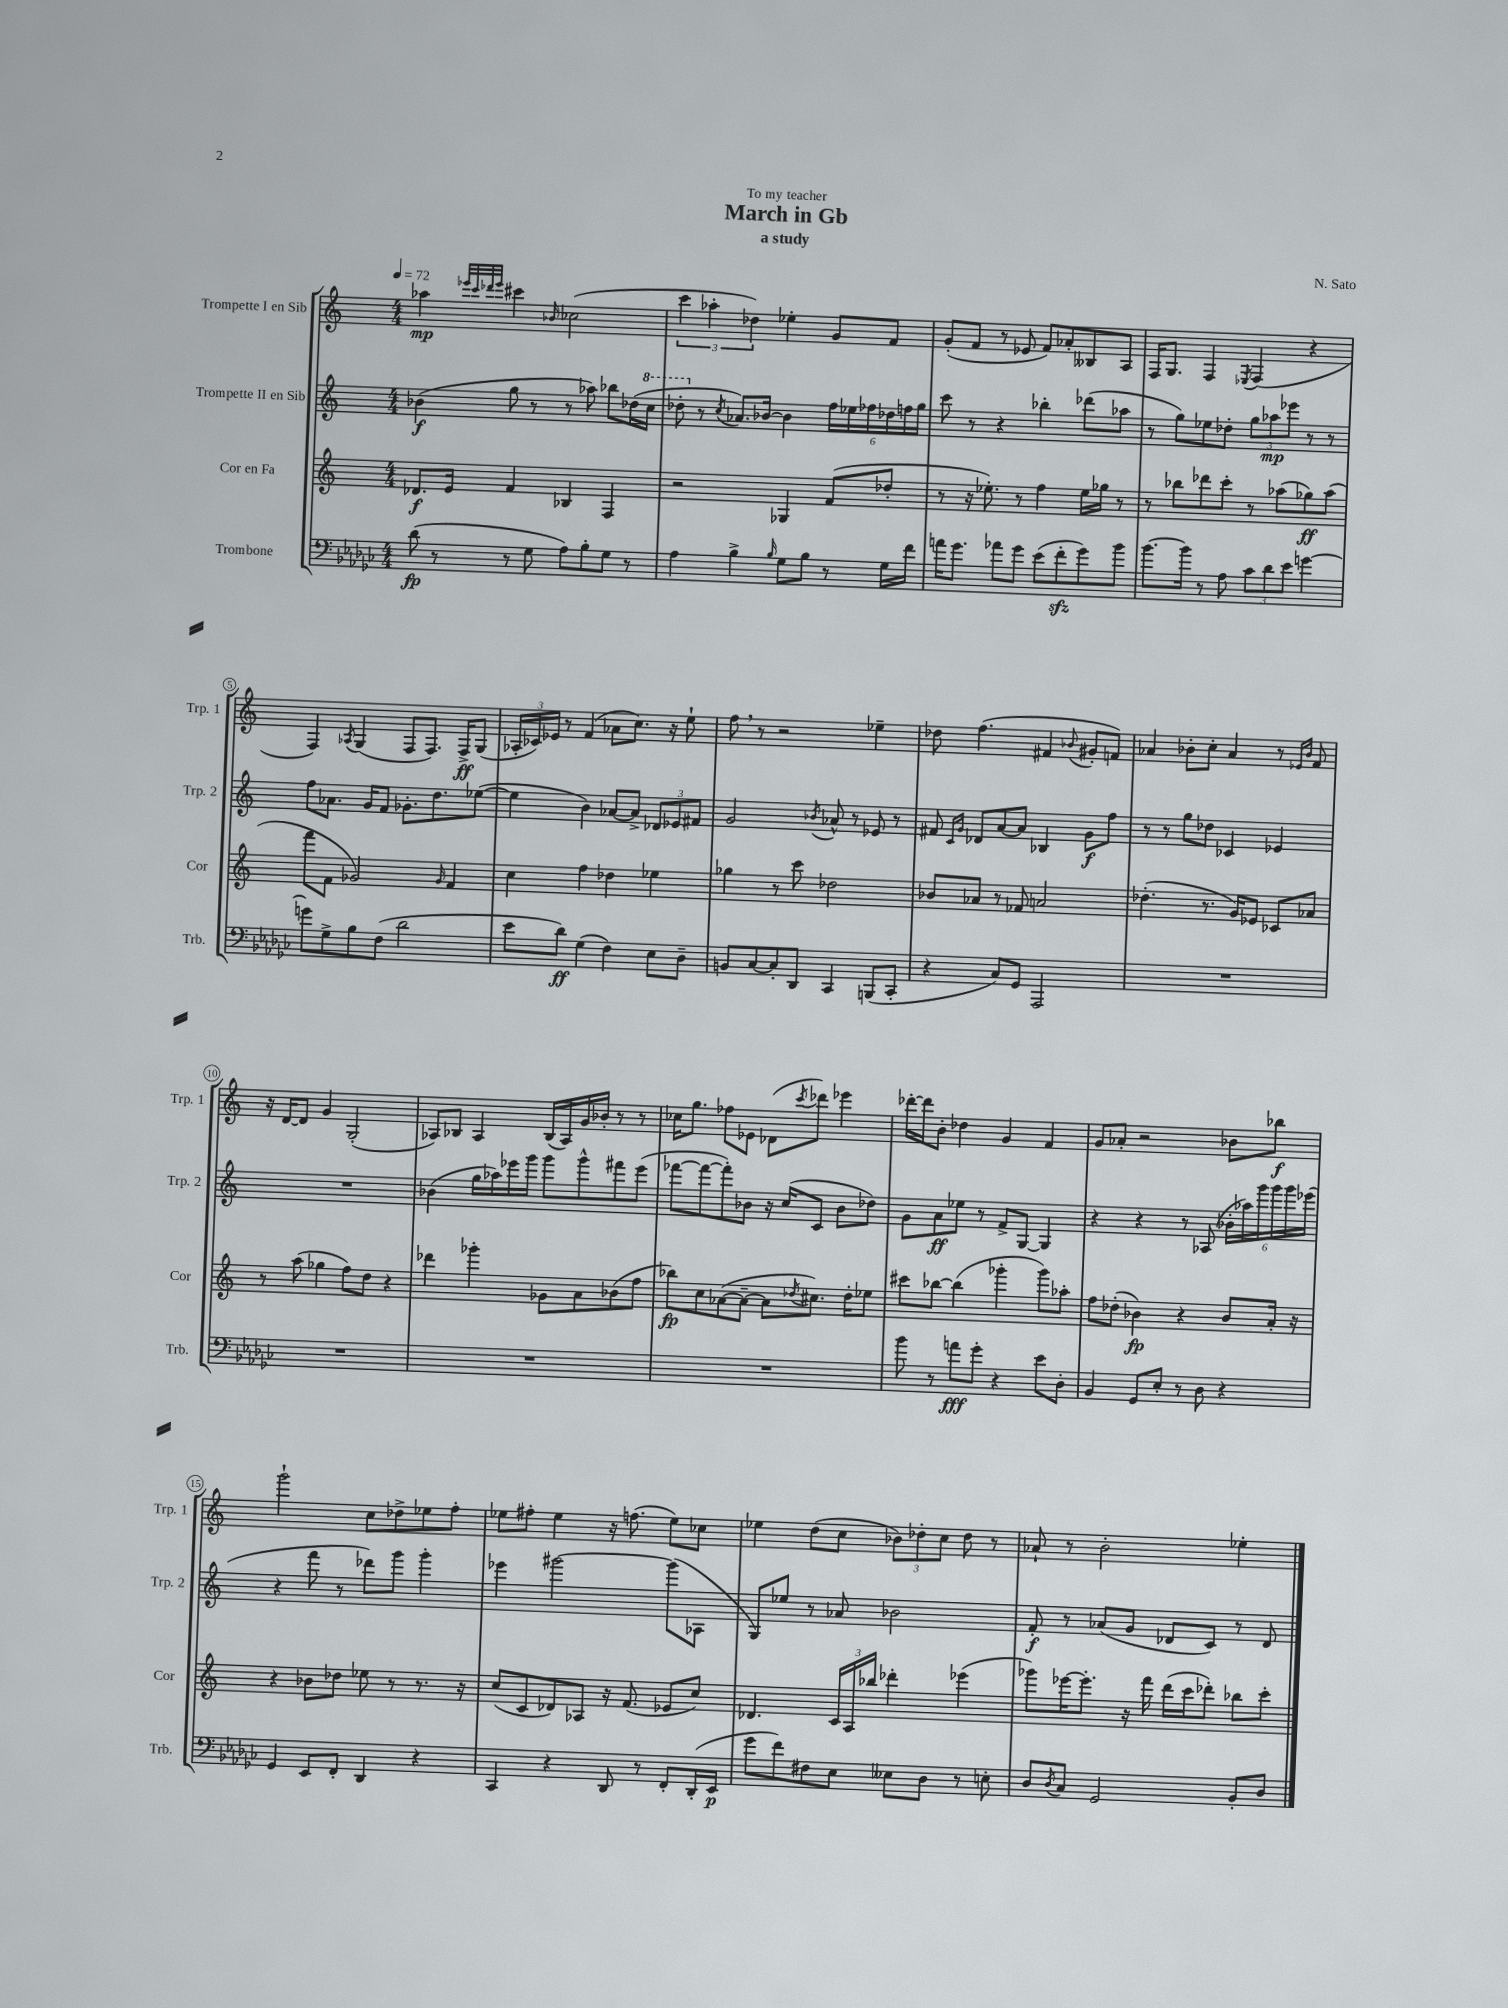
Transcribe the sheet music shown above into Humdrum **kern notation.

**kern	**kern	**kern	**kern
*staff4	*staff3	*staff2	*staff1
*clefF4	*clefG2	*clefG2	*clefG2
*k[b-e-a-d-g-c-]	*k[]	*k[]	*k[]
*M4/4	*M4/4	*M4/4	*M4/4
*MM72	*MM72	*MM72	*MM72
(8d-\	8.d-/L	(4b-\	4aa-\
8r	.	.	.
.	16e/Jk	.	.
.	.	.	32qqeee-/LLL
.	.	.	32qqccc/
.	.	.	32qqddd-/
.	.	.	32qqeee-/JJJ
8r	4f/	8gg\	4ccc#\
8G-\	.	8r	.
.	.	.	16qqb-/
8A-\L)	4B-/	8r	(2cc-\
8B-'\	.	8aa-\)	.
8G-\J	4F/	8bb-\L	.
8r	.	(16dd-\L	.
.	.	16ccc\JJ	.
=	=	=	=
4A-\	2r	8ddd-'\	6ccc\
.	.	8r	.
.	.	.	6aa-'\
.	.	8qcc/	.
4B-^\	.	8.a-/L)	.
.	.	.	6dd-\)
.	.	[16b-/Jk	.
16qqB-/	.	.	.
8G-\L	4G-/	4b-\]	4ee-'\
8B-\J	.	.	.
8r	(8f/L	24ff\LL	8g/L
.	.	24ee-\	.
.	.	24ff-\	.
16G-\LL	8dd-'/J	24dd-\	8f/J
.	.	24ff\	.
16f\JJ	.	.	.
.	.	24gg\JJ	.
=	=	=	=
16a\LK	8r	8ccc\	(8g'/L
8.g-\J	.	.	.
.	16r	8r	8f/J
.	8.ee-'\)	.	.
8a-\L	.	4r	8r
8g-\J	8r	.	8e-/
(8e-\L	4ff\	4bb-'\	8f/L)
8f'\	.	.	8a-'/
8g-\)	16ee-\LL	(8ddd-\L	8B--/
.	16gg-\JJ	.	.
8b-\J	8r	8aa-\J	8A/J
=	=	=	=
[8.b-\L	8r	8r	16F/LK
.	.	.	8.G/J
.	8bb-\L	8gg\L)	.
16b-\]Jk	.	.	.
8r	8ddd-\	8ee-\	4F/
8A-\	8ccc'\J	8dd-'\J	.
.	.	.	8qE-/
12c-\L	8r	12gg\L	(4F/
12d-\	.	12aa-\	.
.	(8aa-\L	.	.
12e-\J	.	12eee-\J	.
[4g\	8gg-\)	8r	4r
.	(8aa-\J	8r	.
=	=	=	=
8g\]L	8fff\L	8ff\L	4F/)
8G-^\	8f\J	8.a-\J	.
.	.	.	8qA-/
8B-\	2g-/)	.	(4G/
.	.	16g/LK	.
(8F\J	.	8f/J	.
2d-\	.	8.g-'\L	8F/L
.	.	.	8.F/J)
.	.	8.dd\	.
.	16qqg-/	.	.
.	4f/	.	.
.	.	.	16F^/LK
.	.	([8ee-\J	(8G/J
=	=	=	=
8e-\L	4cc\	4ee-\]	24A-'/LL
.	.	.	24c-/)
.	.	.	24e-/JJ
8d-\J)	.	.	8r
(4G-\	4ff\	4b\)	(4f/
4F\)	4dd-\	[8a-/L	8a-\L
.	.	8a-^/]J	8.cc\J)
8E-\L	4ee-\	12d-/L	.
.	.	.	16r
.	.	12e-/	.
8D-~\J	.	.	8ee`\
.	.	12f#/J	.
=	=	=	=
8BB/L	4gg-\	2g/	8ff\
[8C-/	.	.	8r
8C-'/]	8r	.	2r
8DD-/J	8ccc\	.	.
.	.	8qb-/	.
4CC-/	2dd-\	8a-^^/	.
.	.	8r	.
(8BBB/L	.	8e-/	4ee-~\
8CC-'/J	.	8r	.
=	=	=	=
4r	8b-/L	8f#/	8dd-\
.	.	16qqc/LL	.
.	.	16qqg/JJ	.
.	8a-/J	8d-/L	(4.ff\
8C-/L)	8r	[8a/	.
8GG-/J	8f-/	8a/]J	.
2AAA-/	2a/	4B-/	4f#/
.	.	.	8qqb-/
.	.	8g\L	8g#'/L
.	.	8ff\J	8f/J)
=	=	=	=
1r	(4.dd-'\	8r	4a-/
.	.	8r	.
.	.	8gg\L	8b-'\L
.	8.r	8dd-\J	8cc'\J
.	.	4c-/	4a-/
.	16g/LK)	.	.
.	8e-/J	.	.
.	8c-/L	4e-/	8r
.	.	.	16qqe-/LL
.	.	.	16qqb-/JJ
.	8a-/J	.	8f/
=	=	=	=
1r	8r	1r	16r
.	.	.	[16d/LK
.	(8aa\	.	8d/]J
.	4gg-\	.	4g/
.	8ff\L)	.	(2G'/
.	8dd\J	.	.
.	4r	.	.
=	=	=	=
1r	4ddd-\	(4b-\	8A-/L)
.	.	.	8B-/J
.	4ggg-'\	16gg\LL	4A-/
.	.	16aa-\)	.
.	.	16eee-\	.
.	.	16ggg\JJ	.
.	8g-\L	8ggg\L	(16B-/LL
.	.	.	16A-/)
.	8a\	8ggg^^\	16g/
.	.	.	16b-'/JJ
.	(8b-\	8fff#\	8r
.	8ff\J	(8eee-\J	8r
=	=	=	=
1r	8bb-\L)	[8fff-\L	16cc-\LK
.	.	.	8.gg\J
.	8cc\	8fff-\_	.
.	([8a-\	8fff-'\])	8ff-\L
.	8a-~\_J	8b-\J	8e-\J
.	8a-\]L	16r	(8d-\L
.	.	(16cc/LK	.
.	8qdd-/	.	8qccc/
.	8.cc#\J)	8c/J	8ddd-\J)
.	.	8b-\L	4eee-\
.	16dd-'\LK	.	.
.	8ee-\J	8dd-\J)	.
=	=	=	=
8b-\	8ccc#\L	8g\L	[16ddd-'\LL
.	.	.	16ddd-\]J
8r	[8bb-\J	8a\	8b'\J
8a\L	(4bb-\]	8ee-\J	4dd-\
8g-'\J	.	8r	.
4r	4ggg-'\	8f^/L	4g/
.	.	[8G/J	.
8e-\L	8ggg-\L)	4G/]	4f/
8D-'\J	8aa-'\J	.	.
=	=	=	=
4BB-/	8ff\L	4r	8g/L
.	(8dd-'\J	.	8a-'/J
8GG-/L	4b-\)	4r	2r
8E-'/J	.	.	.
8r	4r	8r	.
8D-\	.	(8A-/	.
4r	8b-/L	24b-'\LL	8b-\L
.	.	24aa-\)	.
.	.	24ggg\	.
.	16a'/Jk	24ggg\	8bb-\J
.	.	24ggg\	.
.	16r	.	.
.	.	(24eee-\JJ	.
=	=	=	=
4GG-/	4r	4r	2ggg`\
8EE-/L	8b-\L	8fff\	.
8FF'/J	8dd-\J	8r	.
4DD-/	8ee-\	8ddd-\L)	8cc\L
.	8r	8ggg\J	8dd-^\
4r	8.r	4ggg'\	8ee-\
.	.	.	8ff'\J
.	16r	.	.
=	=	=	=
4CC-/	(8cc/L	4eee-\	8ee-\L
.	8c/	.	8ff#'\J
4r	8d-/)	[2ggg#\	4ee-\
.	8A-/J	.	.
8DD-/	16r	.	16r
.	(8.f/	.	(8.ff\
8r	.	.	.
8FF'/L	8e-/L	(8ggg#\]L	8ee-\L)
(16DD-'/L	8cc/J)	8A-\J	8cc-\J
16EE-/JJ	.	.	.
=	=	=	=
8g-\L	4.d-/	8G/L)	4ee-\
8f\)	.	8ee-/J	.
8F#\	.	8r	(8dd\L
8E-\J	24c/LL	8a-/	8cc\J
.	24A/	.	.
.	24bb-/JJ	.	.
8E--\L	4ddd-'\	2b-\	12b-\L)
.	.	.	12dd-'\
8D-\J	.	.	.
.	.	.	12cc\J
8r	(4eee-\	.	8dd-\
8E'\	.	.	8r
=	=	=	=
8D-/L	8ggg-\L)	8f'/	8a-`/
8qD-/	.	.	.
8C-/J	[16eee-\K	8r	8r
.	8.eee-'\]J	.	.
2GG-/	.	(8a-/L	2b'\
.	16r	8g/J	.
.	16fff\	.	.
.	(16ddd\LL	8d-/L	.
.	16ccc\J	.	.
.	8ddd-'\J)	8c/J)	.
8BB-'/L	8bb-\L	8r	4ee-'\
8D-/J	8ccc'\J	8d-/	.
==	==	==	==
*-	*-	*-	*-
